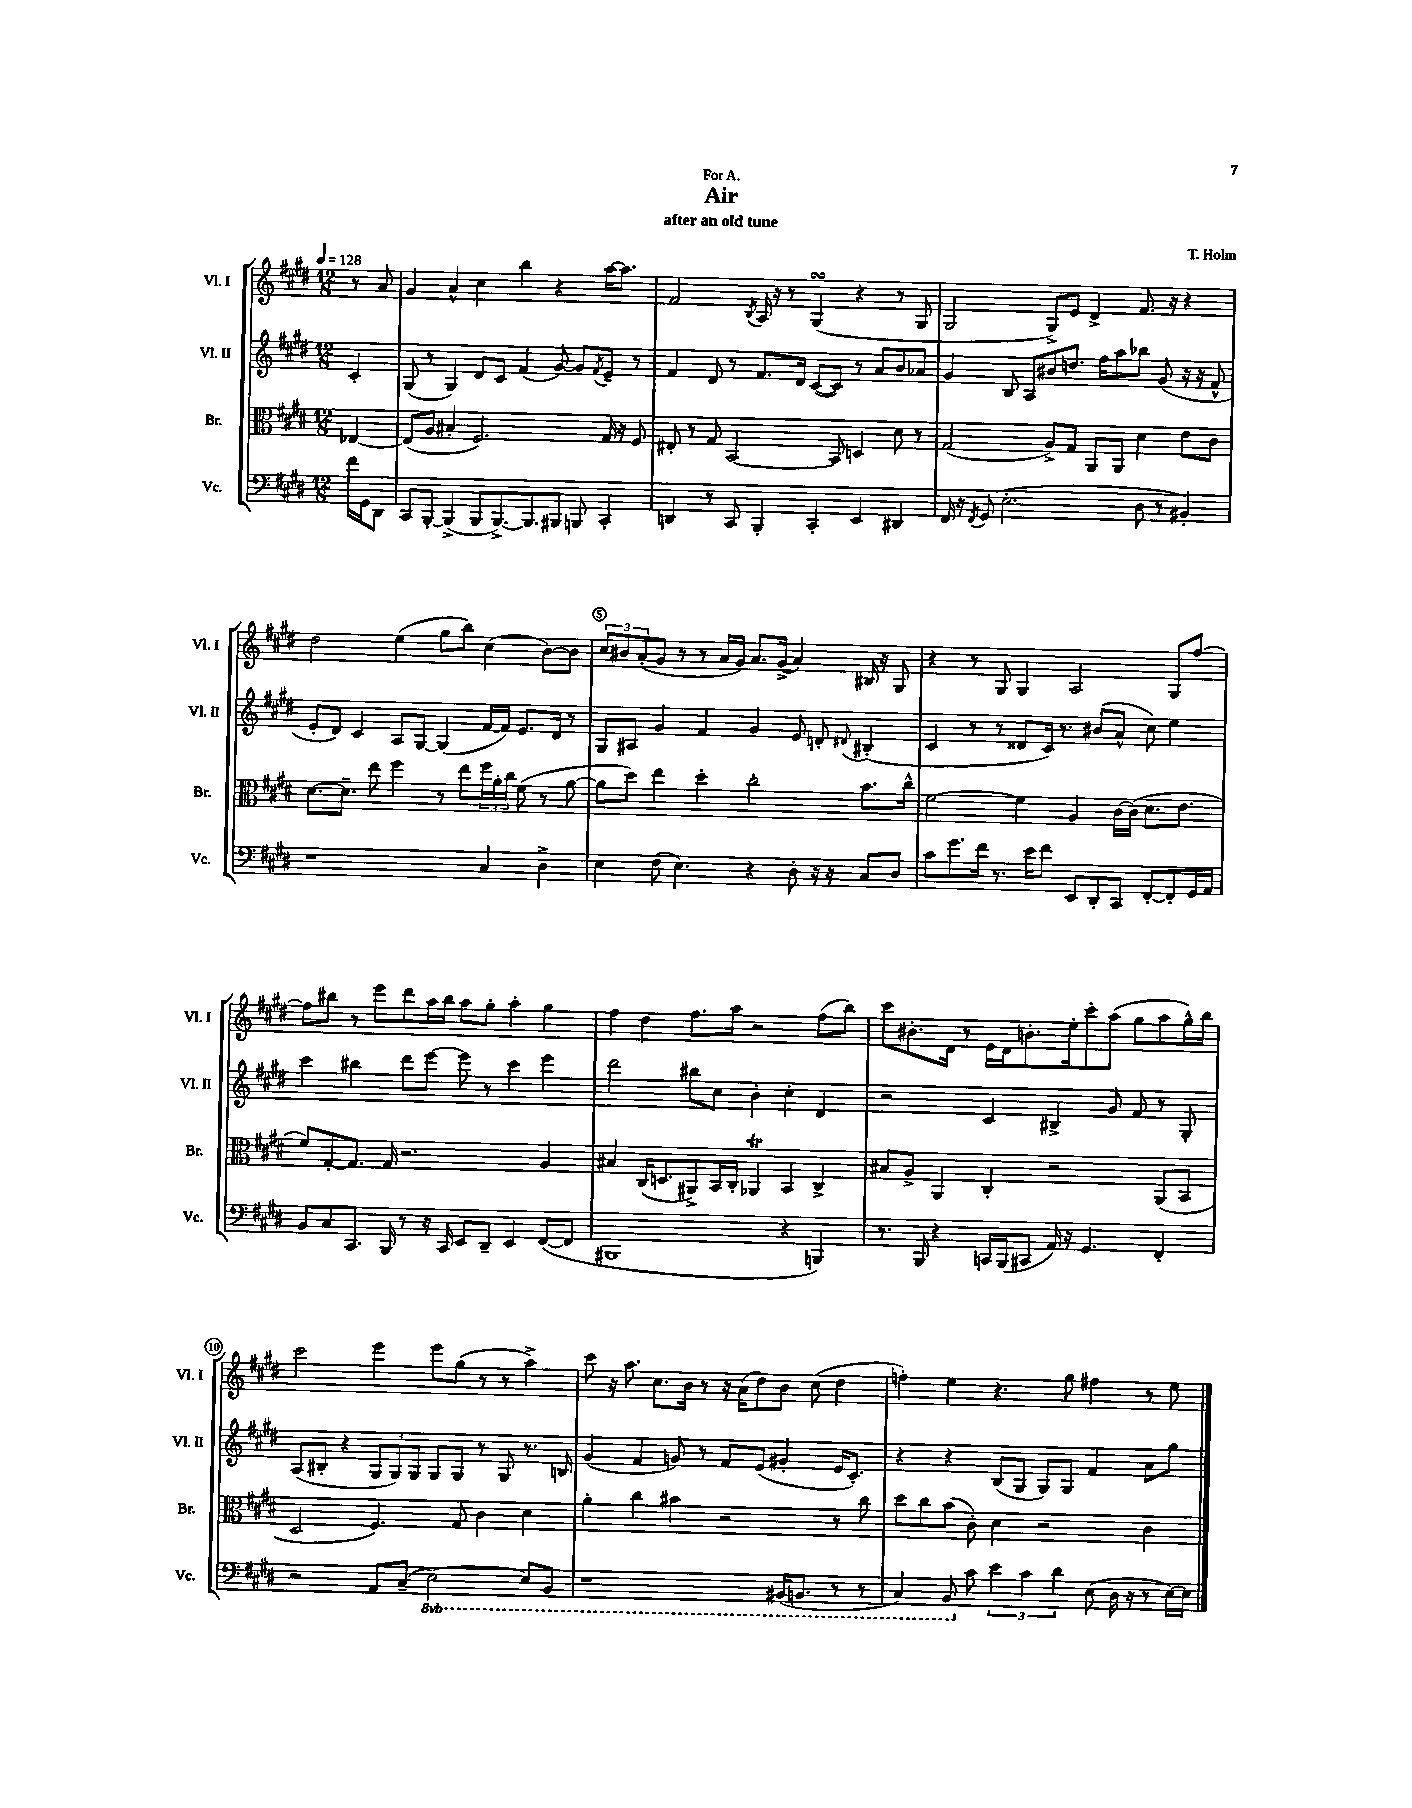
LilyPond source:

\header { title = "Air" composer = "T. Holm" subtitle = "after an old tune" dedication = "For A." }
<<
\new StaffGroup <<
\new Staff = "s0" \with { instrumentName = "Vl. I" shortInstrumentName = "Vl. I" } {
    \clef treble \key e \major \numericTimeSignature \time 12/8 \partial 4 \tempo 4 = 128
    r8 a'8 |
    gis'4 a'4-^ cis''4 b''4 r4 a''16~ a''8. |
    fis'2 \acciaccatura { b8 } a16 r16 r8 gis4\turn( r4 r8 gis8 |
    gis2 gis8->) e'8 dis'4-> fis'8. r16 r4 |
    dis''2 e''4( gis''8 b''8) cis''4( b'8~) b'8 |
    \tuplet 3/2 { cis''8 bis'8 a'8-.( } gis'8 r8 r8 a'16 gis'16) a'8. gis'16->( a'4) bis16 r16 gis8 |
    r4 r8 gis8 gis4 a2 gis8 fis''8~ |
    fis''8 bis''8 r8 e'''8 dis'''8 a''16 bis''16 a''8 gis''8-. a''4-. gis''4 |
    fis''4 dis''4 fis''8. a''16 r2 fis''8( b''8) |
    cis'''8 bis'8.-. dis'16 r8 e'16 dis'16 b'8.-. e''16-. cis'''8-. a''8( gis''8 a''8 gis''16-^) b''16 |
    cis'''2 e'''4 e'''8 gis''8( r8 r8 a''4->) |
    cis'''8 r16 a''8. cis''8. b'16 r8 r16 a'16( dis''8) b'8 cis''8( dis''4 |
    f''4-.) e''4 r4. gis''8 fis''4 r8 e''8 \bar "|." |
}
\new Staff = "s1" \with { instrumentName = "Vl. II" shortInstrumentName = "Vl. II" } {
    \clef treble \key e \major \numericTimeSignature \time 12/8 \partial 4
    cis'4-. |
    gis8( r8 gis4) dis'8 cis'8 fis'4( gis'8~) gis'8 \acciaccatura { fis'8 } e'8-- r8 |
    fis'4 dis'8 r8 fis'8. dis'16 cis'8~( cis'8) r8 a'8 b'8 aes'8 |
    gis'4 b8 a8 bis'8 d''8. fis''16 a''8 bes''8 gis'8( r16 r16 fis'8-^ |
    e'8-. dis'8) cis'4 a8 gis8~ gis4( fis'16~ fis'16) e'8. dis'16 r8 |
    gis8 ais8 gis'4 fis'4 gis'4 e'8 d'8-. \appoggiatura { dis'8 } bis4-.( |
    cis'4 r8 r8 disis'8 cis'16) r8. bis'8( a'8-^ cis''8) e''4 |
    cis'''4 bis''4 dis'''8 e'''8~ e'''8 r8 cis'''4 e'''4 |
    dis'''2 bis''8 cis''8 b'4-. cis''4-. dis'4 |
    r2 cis'4 bis4-> gis'8 fis'8 r8 gis8-. |
    a8( bis8-. r4 \tuplet 3/2 { gis8 gis8) gis8 } gis8 gis8 r8 gis8 r8. b16 |
    gis'4( fis'4 g'8) r8 fis'8 e'8( gis'4-. e'16 cis'8.-.) |
    r4 r4 b8( gis8 gis8) gis8 fis'4 a'8 gis''8 \bar "|." |
}
\new Staff = "s2" \with { instrumentName = "Br." shortInstrumentName = "Br." } {
    \clef alto \key e \major \numericTimeSignature \time 12/8 \partial 4
    ees4~ |
    ees8( a8 bis4-. fis2.) gis16 r16 fis8 |
    eis8-. r8 gis8 b,2~ b,8 d4 dis'8 r8 |
    gis2( a8->) gis8 a,8 a,8 dis'4 e'8 cis'8 |
    dis'8.~ dis'8.-- e''8 fis''4 r8 e''8 \tuplet 3/2 { fis''16 a'16-. cis''16 } fis'8( r8 a'8~ |
    a'8 dis''8) e''4 dis''4-. cis''2-. b'8. cis''16-^ |
    fis'2~ fis'4 a4 cis'16~ cis'16( dis'8. e'8. |
    fis'8) gis8~-. gis8. gis16 r2. a4 |
    bis4 cis16( d8. ais,8->) b,16 cis16-. aes,4\trill b,4 cis4-> |
    bis8 a8-> a,4 cis4-. r2 a,8( b,8 |
    dis2 fis4.) gis8 cis'4 dis'4 |
    a'4-. cis''4 bis'4 r2 r8 cis''8 |
    dis''8 cis''8 b'8( cis'8-.) dis'4 r2 cis'4 \bar "|." |
}
\new Staff = "s3" \with { instrumentName = "Vc." shortInstrumentName = "Vc." } {
    \clef bass \key e \major \numericTimeSignature \time 12/8 \set Staff.ottavationMarkups = #ottavation-simple-ordinals \partial 4
    fis'16 gis,16 dis,8 |
    cis,8 b,,8~-. b,,4->( b,,8 b,,8.~->) b,,8. bis,,8 b,,8 cis,4-. |
    d,4 r8 cis,8 b,,4-. cis,4-. e,4 dis,4 |
    fis,16 r16 \acciaccatura { fis,8 } gis,8( e2.-. dis8 r8 bis,4-.) |
    r1 cis4 dis4-> |
    e4 fis8( e4.) r4 dis8-. r16 r16 cis8 dis8 |
    cis'8 gis'8. fis'16 r8. e'16 fis'8 e,8 dis,8-. cis,8 fis,8~-. fis,8-. gis,16 a,16 |
    b,8 cis8 cis,8. b,,16 r8 r16 cis,16 e,8 dis,8-- e,4 fis,8~( fis,8 |
    bis,,1 r4 b,,4) |
    r8. b,,16 r4 c,16 b,,16( cis,8 a,16) r16 gis,4. fis,4-. |
    r2 a,8 cis8--( \ottava #-1 e,2~) e,8 b,,8 |
    r1 bis,,16( b,,8. r8 r8 |
    cis,4) b,,8 \ottava #0 cis'8 \tuplet 3/2 { e'4 cis'4 dis'4 } e8( dis16 r16 r8 e16~) e16 \bar "|." |
}
>>
>>
\layout { \context { \Score \override BarNumber.break-visibility = ##(#f #t #t) barNumberVisibility = #(every-nth-bar-number-visible 5) \override BarNumber.stencil = #(make-stencil-circler 0.1 0.3 ly:text-interface::print) } }
